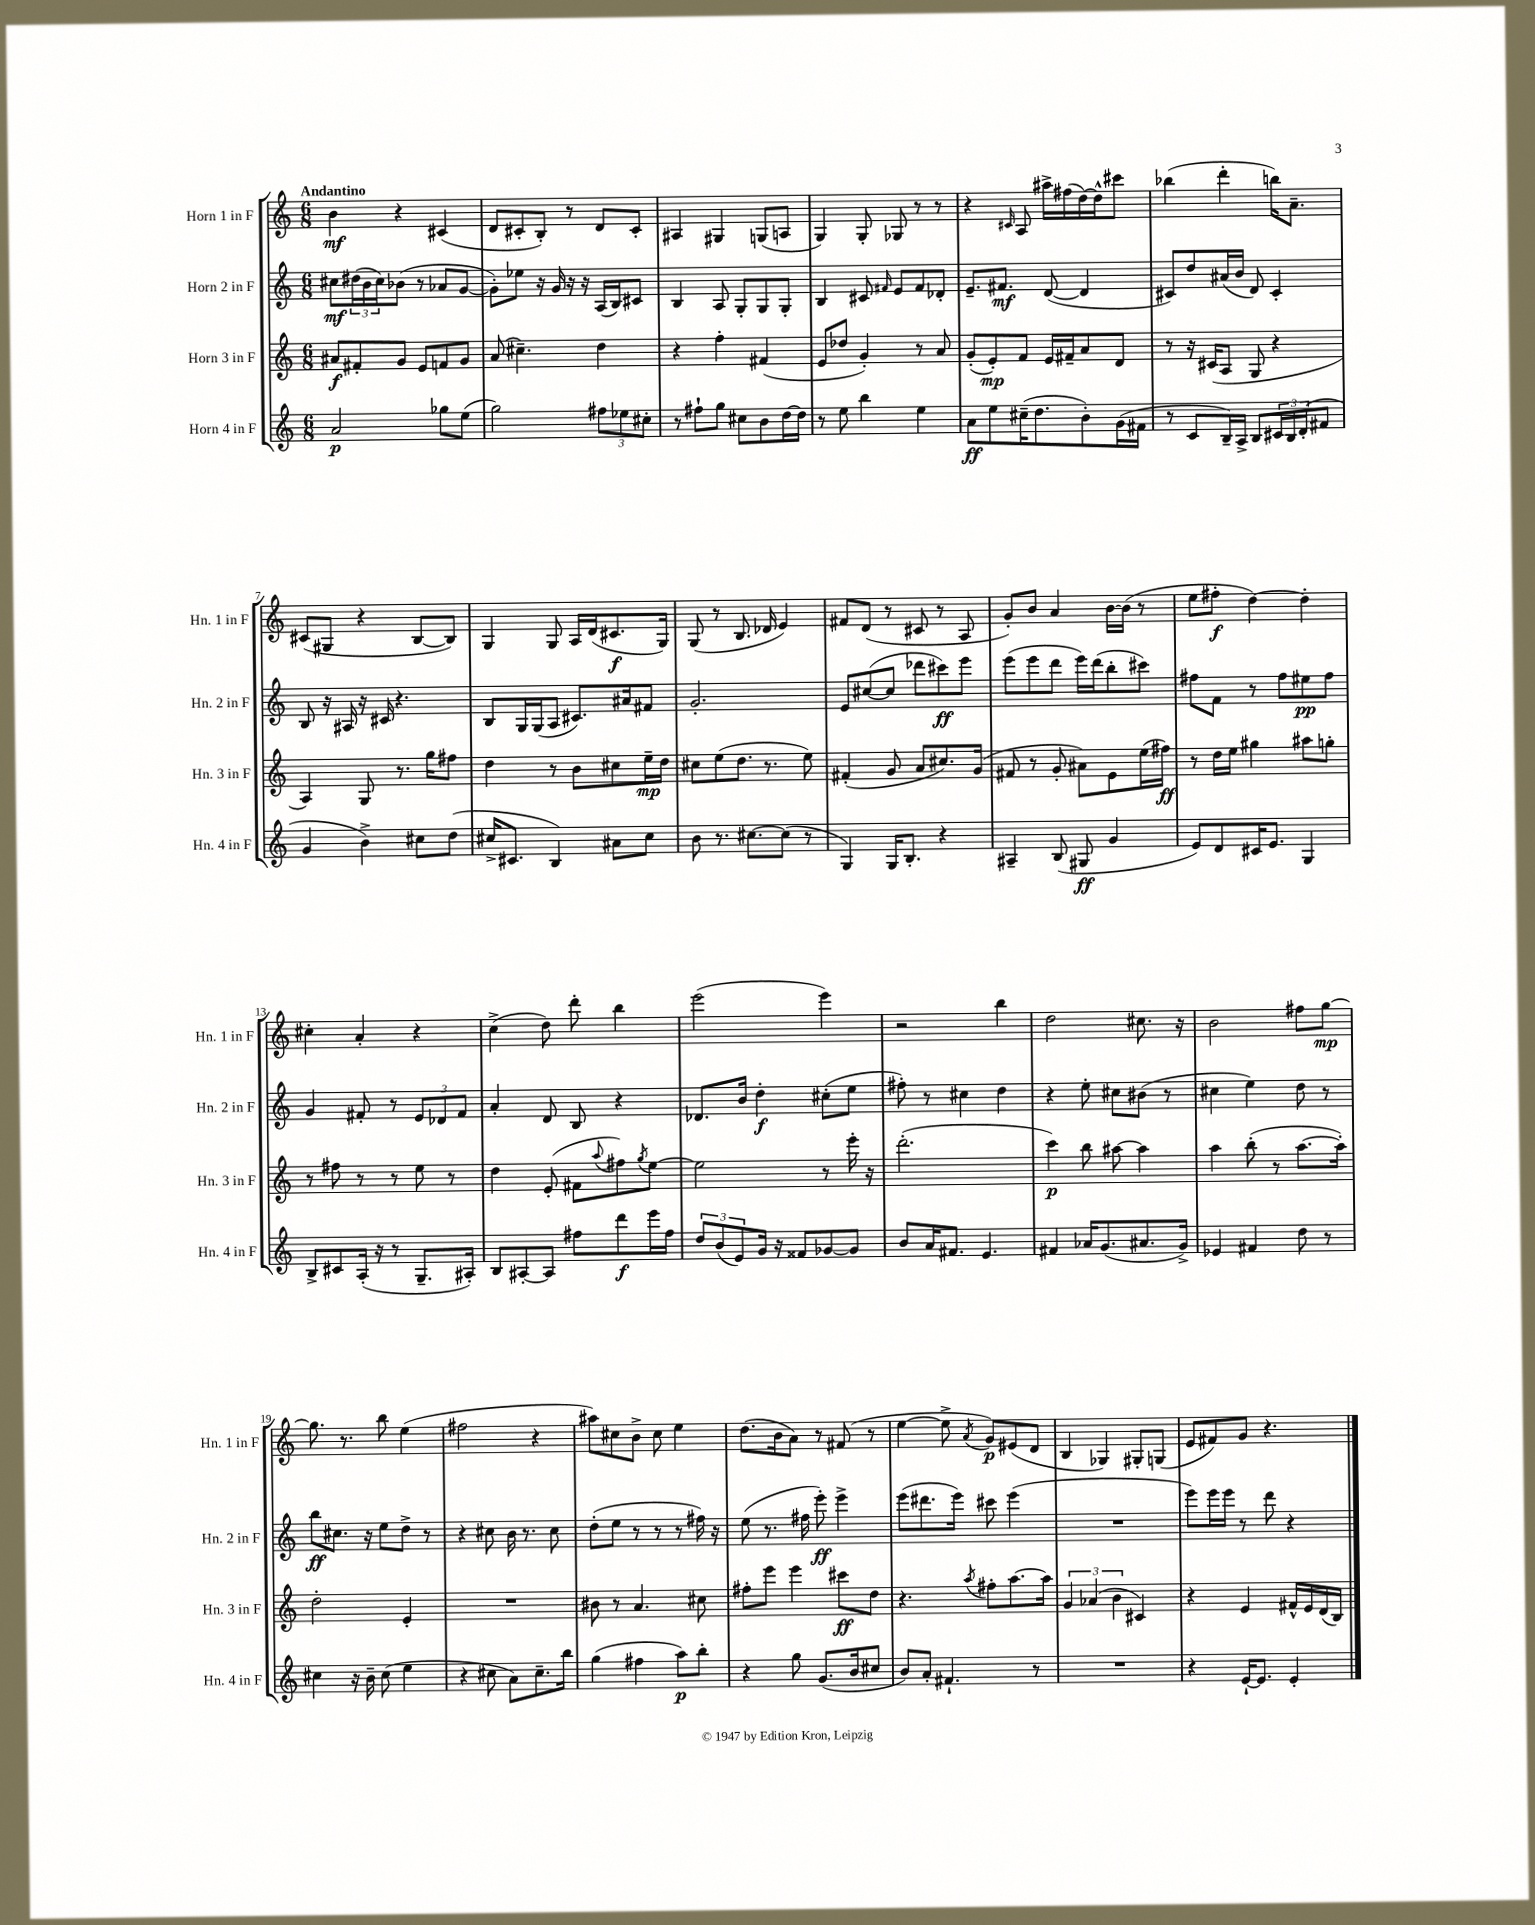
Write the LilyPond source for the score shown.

<<
\new StaffGroup <<
\new Staff = "s0" \with { instrumentName = "Horn 1 in F" shortInstrumentName = "Hn. 1 in F" } {
    \clef treble \key c \major \numericTimeSignature \time 6/8 \tempo "Andantino"
    b'4\mf r4 cis'4( |
    d'8 cis'8-. b8-.) r8 d'8 cis'8-. |
    ais4 gis4 g8( a8 |
    g4) g8-. ges8 r8 r8 |
    r4 \grace { cis'16 } a8 ais''16-> fis''16( d''16~) d''16-^ cis'''8 |
    bes''4( d'''4-. b''16) a'8.-- |
    cis'8( gis8 r4 b8~ b8) |
    g4 g8 a16 d'16( cis'8.\f g16) |
    g8( r8 b8. des'16 e'4) |
    fis'8 d'8( r8 cis'8 r8 a8 |
    g'8-.) b'8 a'4 b'16~ b'16( r8 |
    e''8 fis''8-.\f d''4~) d''4-. |
    cis''4-. a'4-. r4 |
    c''4->( d''8) d'''8-. b''4 |
    e'''2( e'''4) |
    r2 b''4 |
    d''2 cis''8. r16 |
    b'2 fis''8 g''8~\mp |
    g''8. r8. b''8 e''4( |
    fis''2 r4 |
    ais''8) cis''8 b'8-> cis''8 e''4 |
    d''8.( b'16 a'8) r8 fis'8( r8 |
    e''4~ e''8-> \acciaccatura { a'8 } g'8\p) eis'8( d'8 |
    b4 ges4) gis8-. g8( |
    e'8 fis'8) g'8 r4. \bar "|." |
}
\new Staff = "s1" \with { instrumentName = "Horn 2 in F" shortInstrumentName = "Hn. 2 in F" } {
    \clef treble \key c \major \numericTimeSignature \time 6/8
    cis''8\mf \tuplet 3/2 { dis''16( b'16 cis''16) } bes'8( r8 aes'8 g'8~ |
    g'8-.) ees''8 r16 g'16 r16 r16 a16( b16) cis'8 |
    b4 a8 g8-. g8 g8-. |
    b4 cis'8 \grace { fis'16 } e'8 fis'8 des'8-. |
    e'8.-- fis'8.\mf d'8~( d'4 |
    cis'8) d''8 ais'16( b'16 d'8) cis'4-. |
    b8 r16 ais16 r16 cis'16 r4. |
    b8 g16 g16( a8 cis'8.) ais'16 fis'8 |
    g'2.-. |
    e'8 cis''8~( cis''8 des'''8 cis'''8\ff) e'''8 |
    e'''8( e'''8 d'''8 e'''16) d'''16( b''8-. cis'''8) |
    fis''8 f'8 r8 fis''8 eis''8\pp fis''8 |
    g'4 fis'8-. r8 \tuplet 3/2 { e'8 des'8 fis'8 } |
    a'4-. d'8 b8 r4 |
    des'8. b'16 d''4-.\f cis''8-.( e''8 |
    fis''8-.) r8 cis''4 d''4 |
    r4 e''8-. cis''8 bis'8( r8 |
    cis''4 e''4) d''8 r8 |
    b''8\ff cis''8. r16 e''8 d''8-> r8 |
    r4 cis''8 b'16 r8. cis''8 |
    d''8-.( e''8 r8 r8 r8 fis''16) r16 |
    e''8( r8. fis''16 e'''8-.\ff) e'''4-> |
    e'''8( dis'''8. e'''16) cis'''8 e'''4( |
    R2. |
    e'''8) e'''16 e'''16 r8 d'''8 r4 \bar "|." |
}
\new Staff = "s2" \with { instrumentName = "Horn 3 in F" shortInstrumentName = "Hn. 3 in F" } {
    \clef treble \key c \major \numericTimeSignature \time 6/8
    ais'8\f fis'8-. g'8 e'8 f'8 g'8 |
    a'8( cis''4.--) d''4 |
    r4 f''4-. fis'4( |
    e'8 des''8 g'4-.) r8 a'8 |
    g'8-.( e'8-.\mp) f'8 e'16 fis'16-- a'8 d'8 |
    r8 r16 cis'16( a8 g8 r4 |
    a4) g8 r8. g''16 fis''8 |
    d''4 r8 b'8 cis''8 e''16--\mp d''16 |
    cis''8 e''8( d''8. r8. e''8) |
    fis'4-.( g'8 a'8 cis''8.) g'16( |
    fis'8 r8 g'8-. ais'8) e'8 e''16( fis''16\ff) |
    r8 d''16 e''16 gis''4 ais''8 g''8-. |
    r8 fis''8 r8 r8 e''8 r8 |
    d''4 e'8-.( fis'8 \appoggiatura { a''8 } fis''8) \acciaccatura { g''8 } e''8~ |
    e''2 r8 e'''16-. r16 |
    d'''2.-.( |
    c'''4\p) b''8 ais''8~ ais''4 |
    a''4 b''8-.( r8 a''8.~ a''16-.) |
    d''2-. e'4-. |
    R2. |
    bis'8 r8 a'4. cis''8 |
    fis''8-. e'''8 e'''4 cis'''8\ff d''8 |
    r4. \acciaccatura { a''8 } fis''8-. a''8.~ a''16 |
    \tuplet 3/2 { g'4 aes'4( b'4 } cis'4) |
    r4 e'4 fis'16-^ e'16 d'16( b16) \bar "|." |
}
\new Staff = "s3" \with { instrumentName = "Horn 4 in F" shortInstrumentName = "Hn. 4 in F" } {
    \clef treble \key c \major \numericTimeSignature \time 6/8
    a'2\p ges''8 e''8( |
    g''2) \tuplet 3/2 { fis''8 ees''8 cis''8-. } |
    r8 fis''8-! g''8 cis''8 b'8 d''16~ d''16 |
    r8 e''8 b''4 e''4 |
    a'8\ff e''8 cis''16--( d''8. b'8-.) g'16( fis'16 |
    r8 c'8 b16--) a16-> b8 \tuplet 3/2 { cis'16 b16 d'16-.( } fis'8 |
    g'4 b'4->) cis''8 d''8( |
    cis''16-> cis'8. b4) ais'8 cis''8 |
    b'8 r8. cis''8.~ cis''8( r8 |
    g4) g16 b8.-. r4 |
    ais4-- b8( gis8\ff g'4 |
    e'8) d'8 cis'16 e'8. g4 |
    b8-> cis'8 a16-.( r16 r8 g8.-- ais16-.) |
    b8 ais8~-. ais8 fis''8 d'''8\f e'''16 fis''16 |
    \tuplet 3/2 { d''8 b'8( e'8) } g'16 r16 fisis'8 ges'8~ ges'8 |
    b'8 a'16 fis'8. e'4. |
    fis'4 aes'16 g'8.( ais'8. g'16->) |
    ees'4 fis'4 d''8 r8 |
    cis''4 r16 b'16-- cis''8( e''4 |
    r4 cis''8 a'8) cis''8.-- b''16 |
    g''4( fis''4 a''8\p) b''8-. |
    r4 g''8 g'8.( b'16 cis''8 |
    b'8) a'8-. fis'4.-! r8 |
    R2. |
    r4 e'16~-! e'8. e'4-. \bar "|." |
}
>>
>>
